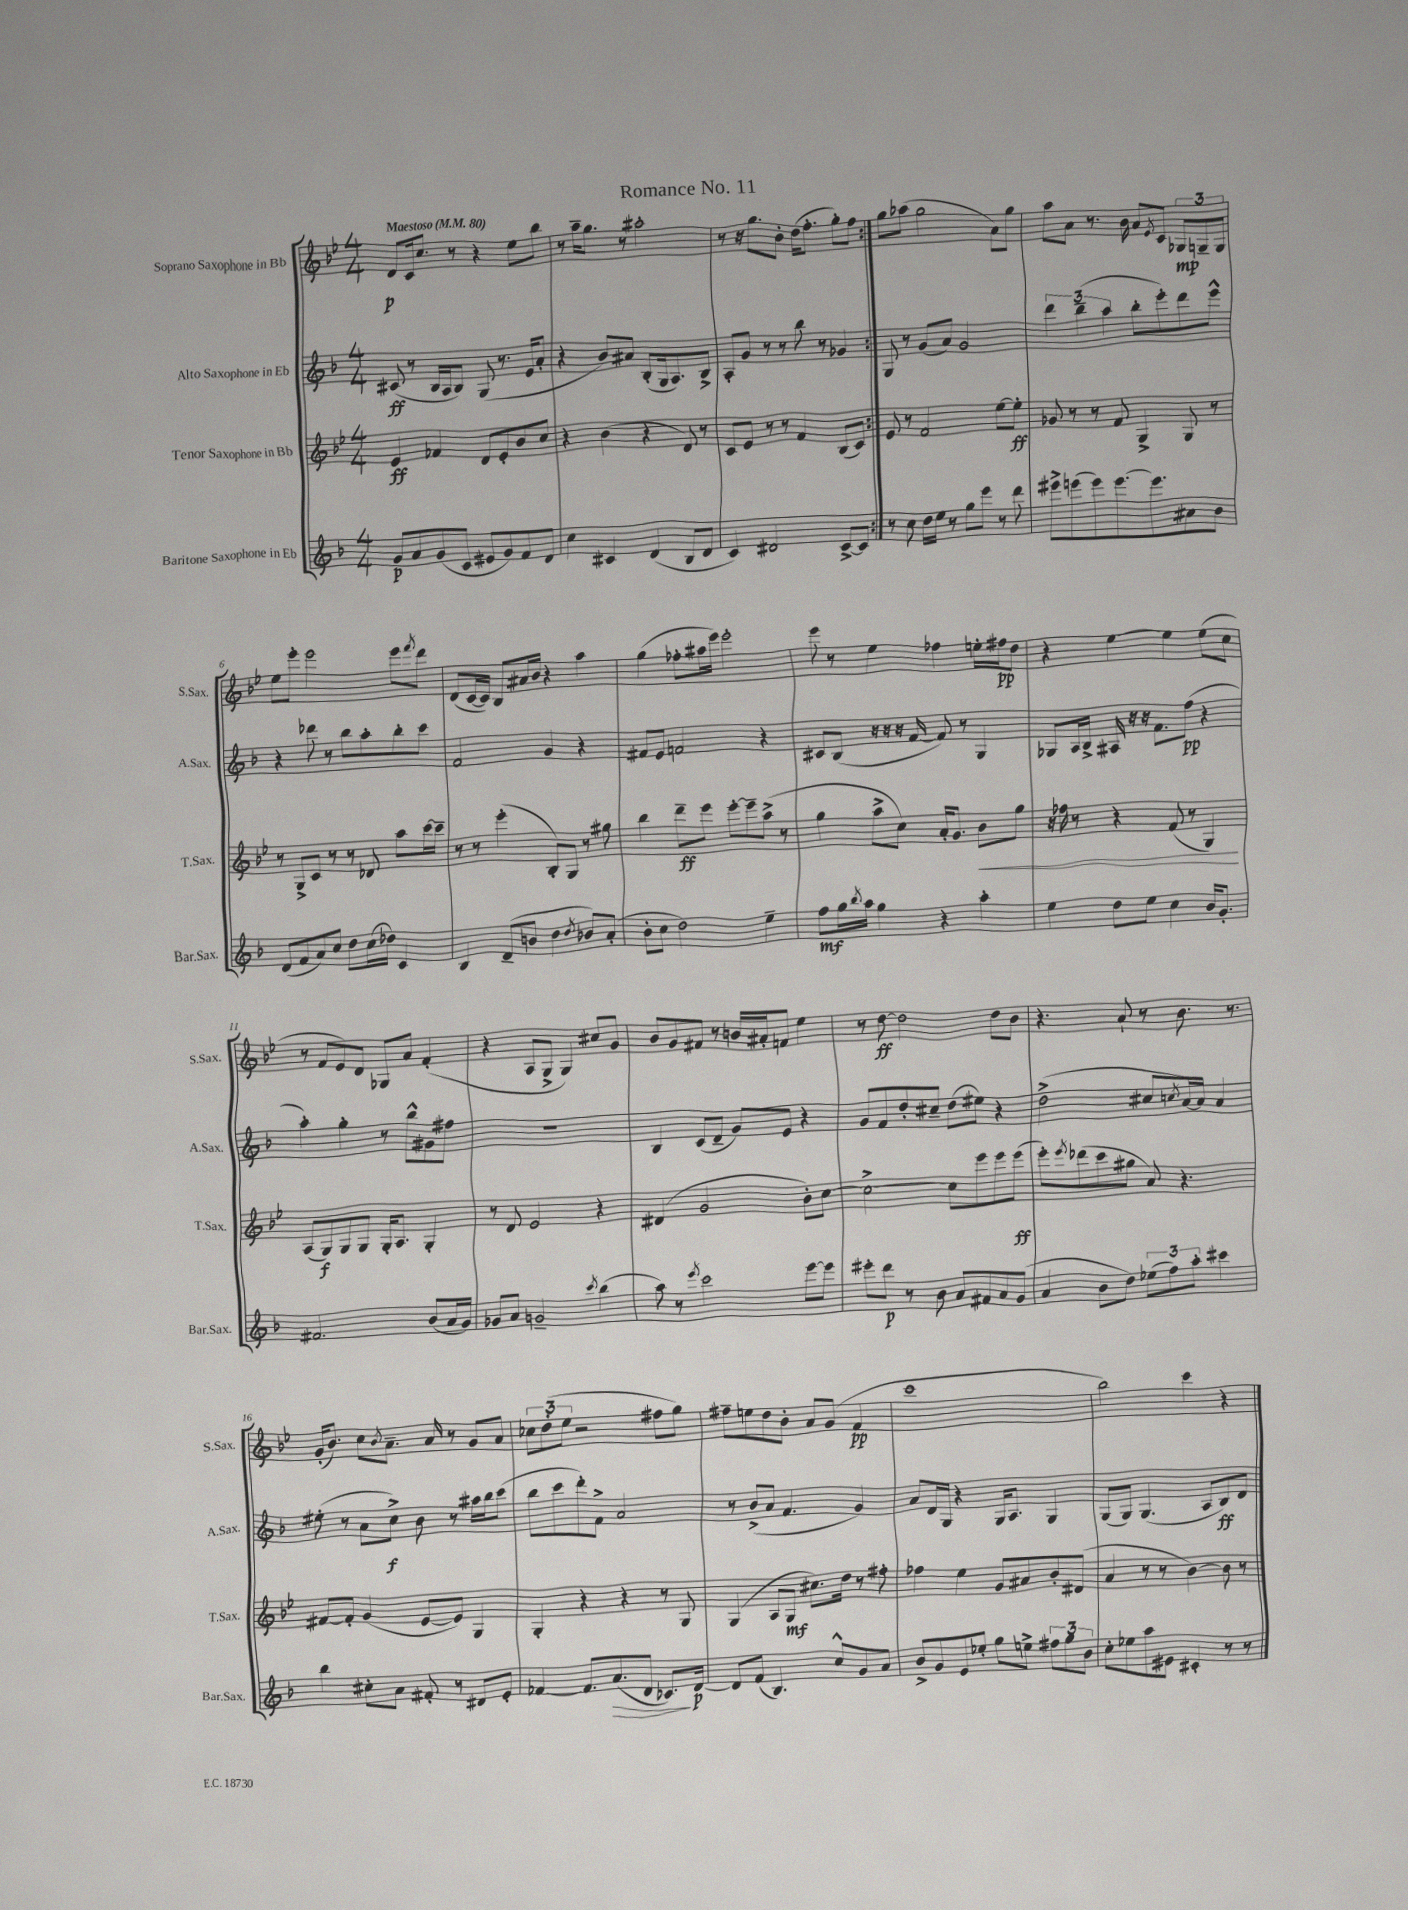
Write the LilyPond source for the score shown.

\header { title = "Romance No. 11" }
<<
\new StaffGroup <<
\new Staff = "s0" \with { instrumentName = "Soprano Saxophone in Bb" shortInstrumentName = "S.Sax." } {
    \clef treble \key bes \major \numericTimeSignature \time 4/4 \tempo "Maestoso" 4 = 80
    \repeat volta 2 { d'8\p c'16 c''8. r8 r4 ees''8 bes''8 |
    r8 a''16-- g''8. r8 ais''2-. |
    r8 r16 g''8. bes'8-. d''16( f''8.-. g''8-.) f''8 | }
    g''8 aes''8( g''2 a'8) g''8 |
    a''8 a'8 r8. bes'16 a'8 \acciaccatura { ees'8 } c'8 \tuplet 3/2 { ges8\mp g8-- g8 } |
    ees''8 ees'''8-. ees'''2 ees'''8 \acciaccatura { f'''8 } d'''8 |
    d'8( c'16~ c'16) bes8 ais'16 bes'16 r4 a''4 |
    g''4( fes''8-. ais''16 ees'''16) ees'''2-. |
    ees'''8 r8 ees''4 fes''4 e''16-. fis''16\pp d''8 |
    r4 ees''4~ ees''4 ees''8( c''8 |
    r8 f'8 ees'8) d'8 ges8 a'8 f'4-.( |
    r4 a8 g8-> g4) cis''8 g'8 |
    bes'8 g'8 fis'8 r8 b'16 ais'16-. f'8 ees''4 |
    r8 d''8~\ff d''2 d''8 bes'8 |
    r4. a'8-! r8 bes'8. r8. |
    g'16-.( bes'8.) c''8 \acciaccatura { bes'8 } a'8.-- a'16 r8 g'8 a'8 |
    \tuplet 3/2 { ces''8 d''8-.( ees''8 } r2 fis''8 g''8) |
    fis''8-- e''8 d''8 bes'8-. a'8 g'8( f'4\pp |
    c'''1 |
    bes''2) c'''4 r4 \bar "|." |
}
\new Staff = "s1" \with { instrumentName = "Alto Saxophone in Eb" shortInstrumentName = "A.Sax." } {
    \clef treble \key f \major \numericTimeSignature \time 4/4
    \repeat volta 2 { cis'8\ff( r8 bes16 a16 bes8) g8( r8. e'16 a'8-. |
    r4 bes'8) ais'8 bes8-.( g16 a8.) bes8-> |
    a8-. g'8 r8 r8 bes''8 r8 ges'4 | }
    g8 r8 g'8( a'8) g'2 |
    \tuplet 3/2 { d'''4 bes''4--( a''4 } bes''8-. e'''8-.) d'''8 e'''8-^ |
    r4 des'''8 r8 bes''8 a''8-. bes''8-. c'''8 |
    f'2 g'4 r4 |
    fis'8 e'8 f'2 r4 |
    cis'8 bes8( r16 r16 r16 f'16~ f'8) r8 g4 |
    ges8 a16 bes16-> ais16 r16 r16 f'8. f''8\pp( r4 |
    a''4-.) g''4-. r8 bes''8-^ gis'8 fis''8 |
    r1 |
    bes4 c'8( d'8-- g'8) e'8 r4 |
    g'8 f'8 d''8-. cis''8-- d''8( eis''8) r4 |
    d''2->( cis''8 \acciaccatura { c''8 } a'16~) a'16 a'4 |
    eis''8-.( r8 a'8 c''8->\f) bes'8 r8 ais''16 bes''16 c'''8( |
    bes''8 c'''8 d'''8-.) f'8-> a'2 |
    r8 bes'8->( a'8 f'4. g'4) |
    a'8 d'16 g16 r4 g16 a8. g4 |
    g8( g8) g4.( a8 bes8\ff) d'8 \bar "|." |
}
\new Staff = "s2" \with { instrumentName = "Tenor Saxophone in Bb" shortInstrumentName = "T.Sax." } {
    \clef treble \key bes \major \numericTimeSignature \time 4/4
    \repeat volta 2 { ees'4\ff fes'4 d'8 ees'8-. bes'8 c''8 |
    r4 bes'4( r4 d'8) r8 |
    c'8 ees'8 r8 r8 f'4 bes8( c'8) | }
    ees'8 r8 f'2 ees''8~ ees''8-.\ff |
    ges'8 r8 r8 f'8 g4-> g8 r8 |
    r8 g8-> c'8 r8 r8 des'8 a''8 c'''16~ c'''16-- |
    r8 r8 ees'''4-.( bes8-.) g8 r8 gis''8 |
    bes''4 d'''8--\ff ees'''8 ees'''8~-. ees'''8-- a''8->( r8 |
    g''4 a''8-> c''8) a'16-. g'8. bes'8\< g''8 |
    r16 fes''16 r8 r4 f'8( r8 g4\!) |
    a8( g8\f) g8 g8 g16-. a8. g4-. |
    r8 d'8 ees'2 r4 |
    dis'4( g'2 bes'8-.) c''8~ |
    c''2~-> c''8 ees'''8 ees'''8 ees'''8\ff( |
    ees'''8-.) \acciaccatura { ees'''8 } des'''8( c'''8 gis''8 a'8) r4. |
    fis'8~ fis'8-. g'4( ees'8~ ees'8) g4 |
    g4-. r4 r4 r8 g8 |
    g4( a8 g8\mf cis''8.) d''16 r8 fis''8-. |
    fes''4 ees''4 g'8 ais'8 bes'8-. dis'8( |
    a'4 r8 r8 bes'4~) bes'8 r8 \bar "|." |
}
\new Staff = "s3" \with { instrumentName = "Baritone Saxophone in Eb" shortInstrumentName = "Bar.Sax." } {
    \clef treble \key f \major \numericTimeSignature \time 4/4
    \repeat volta 2 { g'8\p a'8 g'8( c'8 eis'8 g'8) f'8 d'8 |
    c''4 cis'4 d'4( bes8 d'8 |
    c'4) dis'2 c'8~-> c'8 | }
    r8 c''8 d''16 e''16 r8 g''8 e'''8 r8 d'''8 |
    eis'''8-> e'''8( e'''8) e'''8.~ e'''8. ais'8 bes'8 |
    d'8( f'8 a'8) c''8 d''8 c''16( des''16) c'4 |
    bes4 d'8--( b'8 d''4 \acciaccatura { d''8 } bes'8) a'8-.( |
    bes'8-. c''8 d''2) e''4-- |
    f''8\mf g''16 \acciaccatura { bes''8 } a''16 g''4 r4 a''4-. |
    e''4 d''8 e''8 c''4 bes'16 g'8.-. |
    fis'2. bes'8( a'16 g'16) |
    ges'8 a'8 g'2-- \acciaccatura { c'''8 } bes''4( |
    a''8) r8 \acciaccatura { e'''8 } c'''2 e'''8~ e'''8 |
    eis'''8-. d'''8\p r8 bes'8 a'8 fis'8 a'8 g'8( |
    a'4 bes'8 d''8) \tuplet 3/2 { ees''8( f''8) a''8-. } cis'''4 |
    bes''4 cis''8-. a'8 fis'8-. r8 dis'8 e'8-. |
    fes'4~ fes'8. a'8.\>( d'8 ces'8.\!) d'16~\p |
    d'8 f'8( bes4.) c''8-^ g'8 a'8 |
    bes'8-> g'8 e'8 ees''8-. g''8 e''8-> \tuplet 3/2 { fis''8 g''8 bes'8 } |
    c''8-. ees''8 a''8 eis'8 cis'4-. r8 r8 \bar "|." |
}
>>
>>
